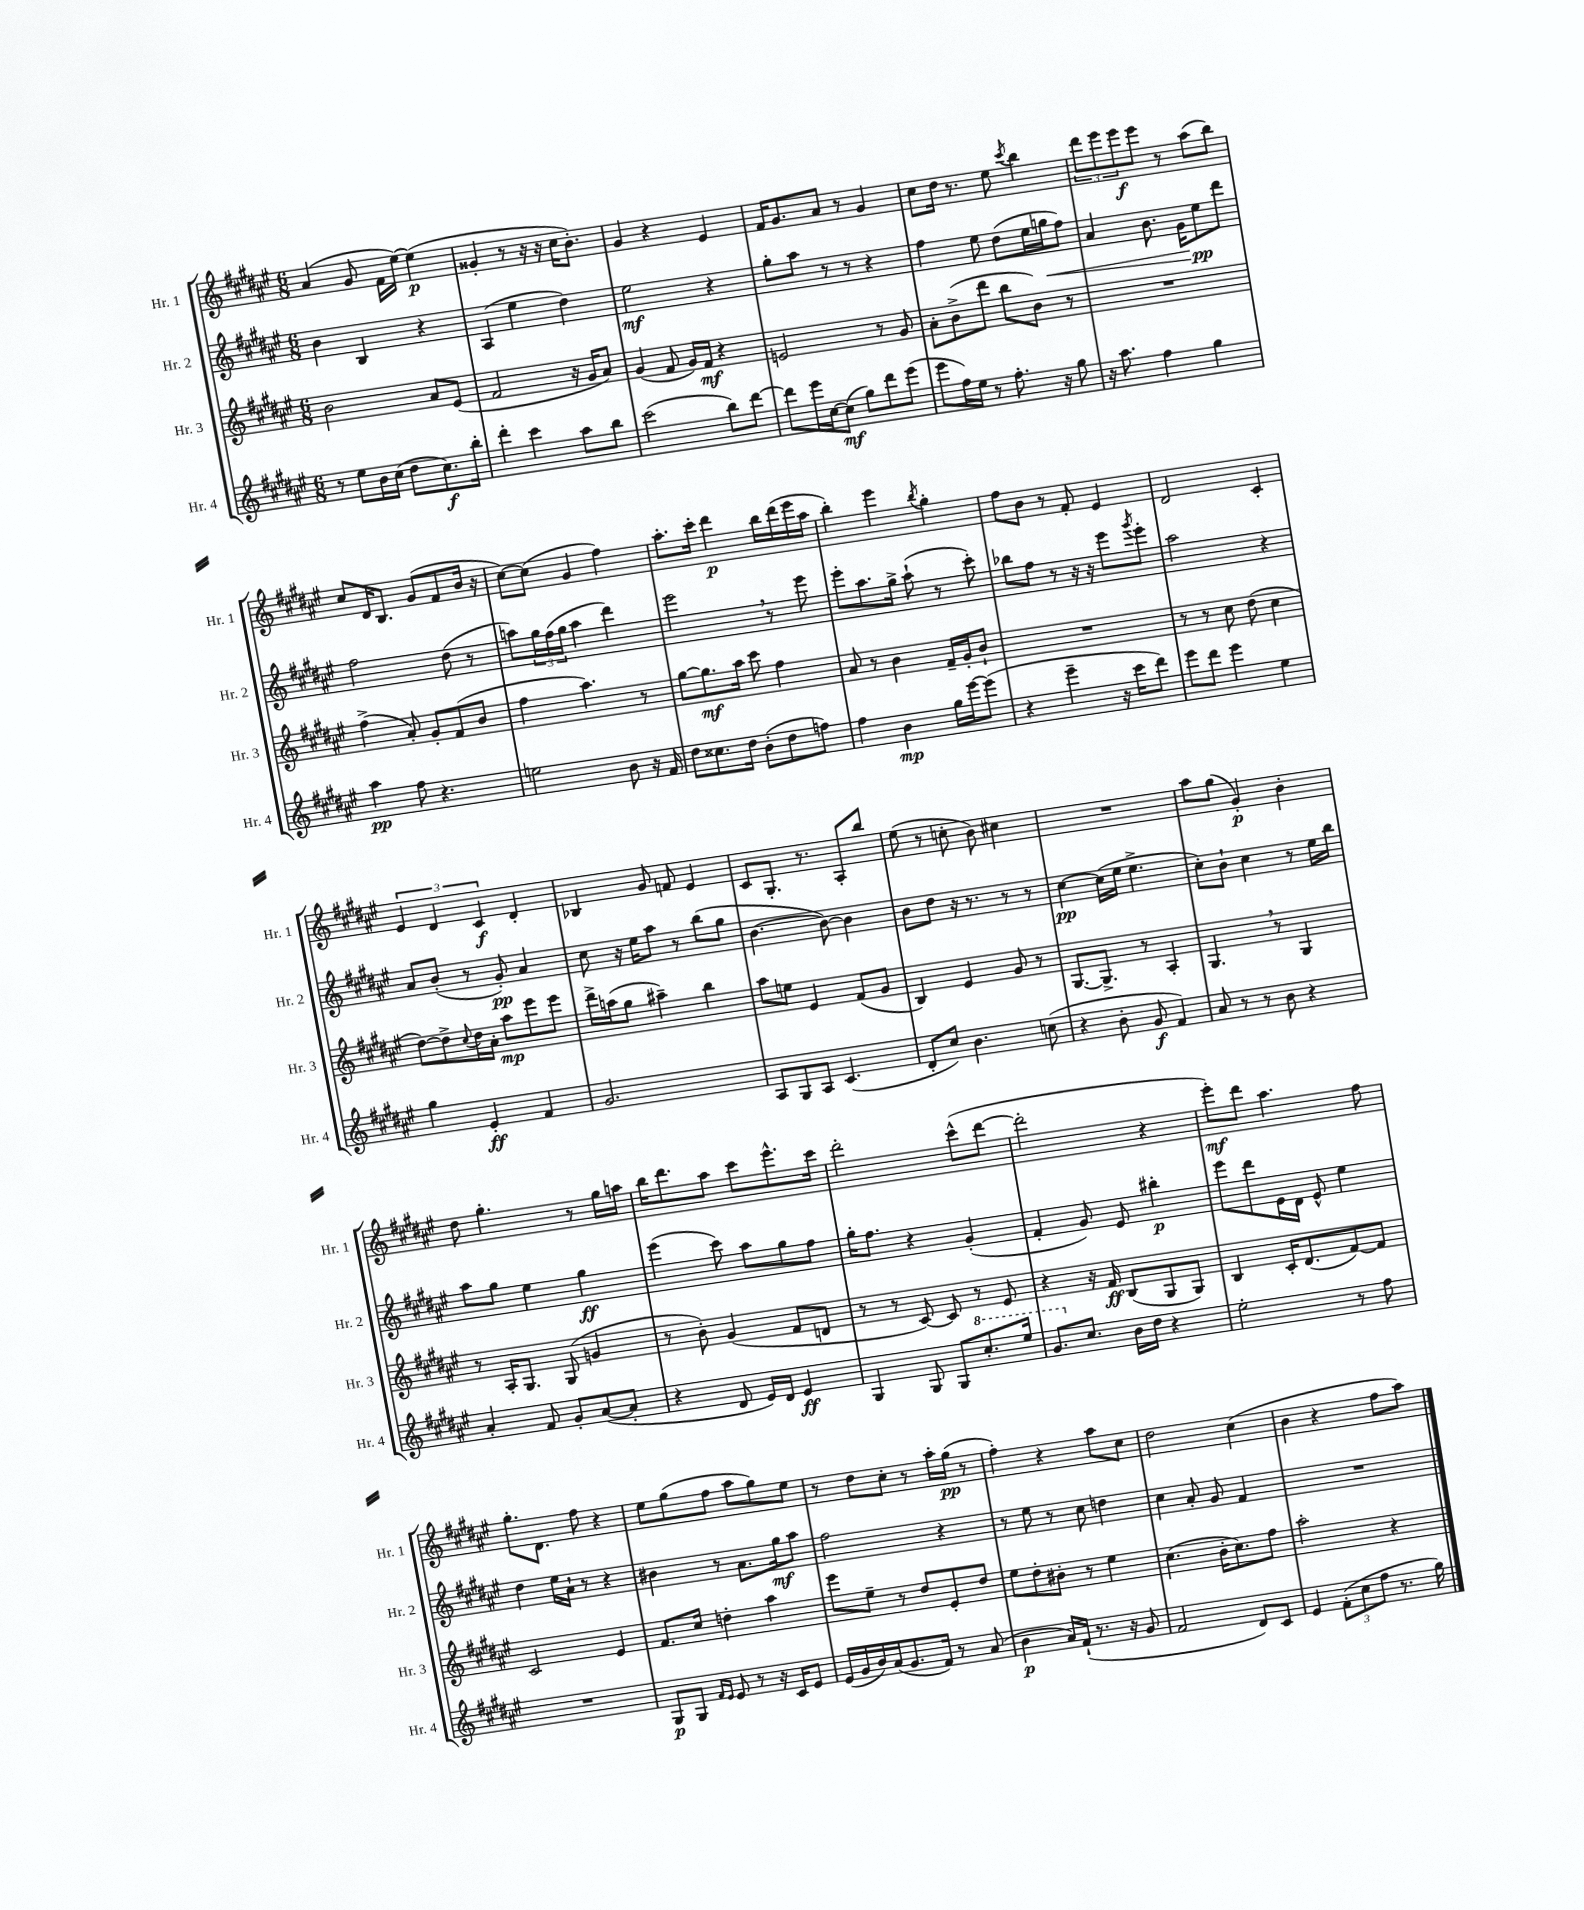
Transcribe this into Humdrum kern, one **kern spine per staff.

**kern	**dynam	**kern	**dynam	**kern	**dynam	**kern	**dynam
*part4	*part4	*part3	*part3	*part2	*part2	*part1	*part1
*staff4	*staff4	*staff3	*staff3	*staff2	*staff2	*staff1	*staff1
*I"Hr. 4	*	*I"Hr. 3	*	*I"Hr. 2	*	*I"Hr. 1	*
*I'Hr. 4	*	*I'Hr. 3	*	*I'Hr. 2	*	*I'Hr. 1	*
*clefG2	*	*clefG2	*	*clefG2	*	*clefG2	*
*k[f#c#g#d#a#e#]	*	*k[f#c#g#d#a#e#]	*	*k[f#c#g#d#a#e#]	*	*k[f#c#g#d#a#e#]	*
*M6/8	*	*M6/8	*	*M6/8	*	*M6/8	*
=72	=72	=72	=72	=72	=72	=72	=72
8r	.	2b\	.	4b\	.	(4a#/	.
8ee#\L	.	.	.	.	.	.	.
16b\L	.	.	.	4B/	.	8g#/	.
(16cc#\JJ	.	.	.	.	.	.	.
8dd#\L	.	.	.	.	.	16f#\LL	.
.	.	.	.	.	.	[16ee#\JJ)	.
8.cc#\)	f	8a#/L	.	4r	.	(4ee#\]	p
.	.	(8e#/J	.	.	.	.	.
16bb'\Jk	.	.	.	.	.	.	.
=73	=73	=73	=73	=73	=73	=73	=73
4ddd#'\	.	2f#/	.	(4A#/	.	4g##X'/	.
4ccc#\	.	.	.	4ee#\	.	8r	.
.	.	.	.	.	.	16r	.
.	.	.	.	.	.	16r	.
8aa#\L	.	16r	.	4dd#\)	.	16cc#\KL	.
.	.	16g#/KL	.	.	.	8.b'\J)	.
8bb\J	.	8a#/J)	.	.	.	.	.
=74	=74	=74	=74	=74	=74	=74	=74
(2ccc#\	.	(4g#/	.	2ee#\	mf	4g#/	.
.	.	8f#/	.	.	.	4r	.
.	.	16g#/LL)	.	.	.	.	.
.	.	16f#/JJ	mf	.	.	.	.
8bb\L)	.	4r	.	4r	.	4e#/	.
[8ddd#\J	.	.	.	.	.	.	.
=75	=75	=75	=75	=75	=75	=75	=75
8ddd#\L]	.	2en/	.	8gg#'\L	.	16f#/KL	.
.	.	.	.	.	.	8.g#/	.
16eee#\L	.	.	.	8aa#\J	.	.	.
[16cc#\J	.	.	.	.	.	.	.
(8cc#\J]	mf	.	.	8r	.	8a#/J	.
8gg#\L)	.	.	.	8r	.	8r	.
8ddd#\	.	8r	.	4r	.	4g#/	.
(8eee#\J	.	8g#/	.	.	.	.	.
=76	=76	=76	=76	=76	=76	=76	=76
8eee#\L	.	8a#'\L	.	4ff#\	.	8cc#\L	.
16ff#\L)	.	(8b^\	.	.	.	16dd#\Jk	.
16ee#\JJ	.	.	.	.	.	8.r	.
8r	.	8ddd#\J	.	8ee#\	.	.	.
8.ff#'\	.	8bb\L	.	(8dd#\L	.	8ee#\	.
.	.	.	.	.	.	8qccc#/	.
.	.	8b\J)	.	16ee#\L	.	4bb\	.
!	!	!	!	!	!LO:HP:b	!	!
16r	.	.	.	16ggn\J	<	.	.
8gg#\	.	8r	.	8ff#\J)	.	.	.
=77	=77	=77	=77	=77	=77	=77	=77
16r	.	2.r	.	4a#/	.	12ddd#\L	.
8.aa#\	.	.	.	.	.	.	.
.	.	.	.	.	.	12eee#\	.
.	.	.	.	.	.	12eee#\	f
4ff#\	.	.	.	8.b\	.	8eee#\J	.
.	.	.	.	.	.	8r	.
.	.	.	.	16g#\KL	.	.	.
4gg#\	.	.	.	8ee#\	[ pp	(8aa#\L	.
.	.	.	.	8ddd#\J	.	8bb\J)	.
!!LO:LB:g=z
=78	=78	=78	=78	=78	=78	=78	=78
4aa#\	pp	(4ff#^\	.	2ff#\	.	8cc#/L	.
.	.	.	.	.	.	16d#/K	.
.	.	.	.	.	.	8.B/J	.
8ff#\	.	8a#'/)	.	.	.	.	.
4.r	.	8g#'/L	.	.	.	(8g#/L	.
.	.	(8f#/	.	(8dd#\	.	8f#/	.
.	.	8b/J	.	8r	.	16b/Jk	.
.	.	.	.	.	.	16r	.
=79	=79	=79	=79	=79	=79	=79	=79
2een\	.	4ff#\	.	8aan\L)	.	[8cc#\L)	.
.	.	.	.	24gg#\L	.	(8cc#\J]	.
.	.	.	.	(24ff#\	.	.	.
.	.	.	.	24gg#\JJ	.	.	.
.	.	4.aa#\)	.	4aa\	.	4g#/	.
8b\	.	.	.	4ddd#\)	.	4ff#\)	.
16r	.	8r	.	.	.	.	.
16f#/	.	.	.	.	.	.	.
=80	=80	=80	=80	=80	=80	=80	=80
8dd#\L	.	[8gg#\L	.	2eee#,\	.	8.aa#'\L	.
8.cc##X\	.	8.gg#\]	mf	.	.	.	.
.	.	.	.	.	.	16ccc#'\Jk	.
.	.	.	.	.	.	4ddd#\	p
16dd#\Jk	.	16aa#\Jk	.	.	.	.	.
(8b'\L	.	8ccc#\	.	.	.	.	.
8dd#\	.	4ff#\	.	8r	.	16bb\LL	.
.	.	.	.	.	.	(16ddd#\	.
8ffn\J)	.	.	.	8eee#\	.	16eee#\	.
.	.	.	.	.	.	16aa#\JJ	.
=81	=81	=81	=81	=81	=81	=81	=81
4ff#\	.	8a#/	.	8eee#'\L	.	4bb'\)	.
.	.	8r	.	8.aa#\	.	.	.
4b\	mp	4b\	.	.	.	4eee#\	.
.	.	.	.	16gg#^\Jk	.	.	.
.	.	.	.	(8aa#`\	.	.	.
.	.	.	.	.	.	8qbb/	.
16gg#\LL	.	16f#~/LL	.	8r	.	4gg#'\	.
[16eee#\J	.	16g#'/J	.	.	.	.	.
(8eee#\J]	.	8b`/J	.	8ccc#'\)	.	.	.
=82	=82	=82	=82	=82	=82	=82	=82
4r	.	2.r	.	8bb-X\L	.	8ff#\L	.
.	.	.	.	8ff#\J	.	8b\J	.
4eee#~\	.	.	.	8r	.	8r	.
.	.	.	.	16r	.	8f#'/	.
.	.	.	.	16r	.	.	.
16r	.	.	.	8eee#\L	.	4e#/	.
16ccc#\KL	.	.	.	.	.	.	.
.	.	.	.	8qggg#/	.	.	.
8ddd#\J)	.	.	.	8eee#'\J	.	.	.
=83	=83	=83	=83	=83	=83	=83	=83
8eee#\L	.	8r	.	2aa#\	.	2d#/	.
8ddd#\J	.	8r	.	.	.	.	.
4eee#\	.	8cc#\	.	.	.	.	.
.	.	(8dd#\	.	.	.	.	.
4ee#\	.	4cc#\	.	4r	.	4c#'/	.
!!LO:LB:g=z
=84	=84	=84	=84	=84	=84	=84	=84
4gg#\	.	[8dd#\L)	.	8a#/L	.	6e#/	.
.	.	8dd#^\]	.	(8b'/J	.	.	.
.	.	.	.	.	.	6d#/	.
.	.	8qqcc#/	.	.	.	.	.
4e#'/	ff	16dd#\L	.	8r	.	.	.
.	.	16a#'\JJ	.	.	.	.	.
.	.	.	.	.	.	6c#/	f
.	.	8aa#\L	mp	8g#'/)	pp	.	.
4f#/	.	8eee#\	.	4a#/	.	4d#'/	.
.	.	8eee#\J	.	.	.	.	.
=85	=85	=85	=85	=85	=85	=85	=85
2.g#/	.	16ddd#^\LL	.	8cc#\	.	4B-X/	.
.	.	(16aan\J	.	.	.	.	.
.	.	8gg#\J	.	16r	.	.	.
.	.	.	.	16ee#\KL	.	.	.
.	.	4aa#X~\)	.	8aa#\J	.	8g#/	.
.	.	.	.	8r	.	8fn/	.
.	.	4bb\	.	(8bb\L	.	4e#/	.
.	.	.	.	8gg#\J	.	.	.
=86	=86	=86	=86	=86	=86	=86	=86
8A#/L	.	8aa#\L	.	[4.b\	.	8c#/L	.
8G#/	.	8een\J	.	.	.	8.G#'/J	.
8A#/J	.	4e#/	.	.	.	.	.
.	.	.	.	.	.	8.r	.
(4.c#/	.	.	.	8b\_)	.	.	.
.	.	(8f#/L	.	4b\]	.	8A#'/L	.
.	.	8g#/J	.	.	.	8bb/J	.
=87	=87	=87	=87	=87	=87	=87	=87
8d#'/L	.	4B/)	.	8b\L	.	(8ee#\	.
8cc#/J)	.	.	.	8dd#\J	.	8r	.
4.b\	.	4e#/	.	16r	.	8ccn'\	.
.	.	.	.	8.r	.	.	.
.	.	.	.	.	.	8b\)	.
.	.	8g#/	.	8r	.	4cc#X\	.
(8ccn\	.	8r	.	8r	.	.	.
=88	=88	=88	=88	=88	=88	=88	=88
4r	.	[8.G#/L	.	[4cc#\	pp	2.r	.
.	.	8.G#^/J]	.	.	.	.	.
8b'\	.	.	.	(16cc#\LL]	.	.	.
.	.	.	.	16ee#\JJ	.	.	.
8g#/	f	8r	.	4.ee#^\	.	.	.
4f#/)	.	4A#'/	.	.	.	.	.
=89	=89	=89	=89	=89	=89	=89	=89
8a#/	.	4.G#,/	.	8cc#'\L)	.	8aa#\L	.
8r	.	.	.	8b`\J	.	(8gg#\J	.
8r	.	.	.	4cc#\	.	4g#'/)	p
8b\	.	8r	.	.	.	.	.
4r	.	4G#/	.	8r	.	4b'\	.
.	.	.	.	16ee#\LL	.	.	.
.	.	.	.	16bb\JJ	.	.	.
!!LO:LB:g=z
=90	=90	=90	=90	=90	=90	=90	=90
4a#'/	.	8r	.	8aa#\L	.	8dd#\	.
.	.	16A#'/KL	.	8gg#\J	.	4.gg#'\	.
.	.	8.G#/J	.	.	.	.	.
8f#/	.	.	.	4ee#\	.	.	.
8g#'/L	.	(8G#/	.	.	.	.	.
([8a#/	.	4gn/	.	4gg#\	ff	8r	.
8a#'/J]	.	.	.	.	.	16gg#\LL	.
.	.	.	.	.	.	16aan\JJ	.
=91	=91	=91	=91	=91	=91	=91	=91
4r	.	8r	.	(4eee#\	.	16bb\KL	.
.	.	.	.	.	.	8.ddd#\	.
.	.	8b'\)	.	.	.	.	.
8d#/	.	(4g#/	.	8ccc#\)	.	8aa#\J	.
16e#/LL)	.	.	.	8aa#\L	.	8ccc#\L	.
16d#/JJ	.	.	.	.	.	.	.
4e#/	ff	8f#/L	.	8gg#\	.	8.eee#^^\	.
.	.	8dn/J	.	8ff#\J	.	.	.
.	.	.	.	.	.	16ccc#\Jk	.
=92	=92	=92	=92	=92	=92	=92	=92
4G#/	.	8r	.	16gg#'\KL	.	2ddd#'\	.
.	.	.	.	8.ff#\J	.	.	.
.	.	8r	.	.	.	.	.
8G#/	.	[8c#/)	.	4r	.	.	.
8G#/L	.	8c#/]	.	.	.	.	.
*8va	*	*	*	*	*	*	*
8.ccc#'/	.	8r	.	(4g#'/	.	(8ccc#^^\L	.
.	.	8e#/	.	.	.	[8ddd#\J	.
16eee#/Jk	.	.	.	.	.	.	.
=93	=93	=93	=93	=93	=93	=93	=93
8.gg#/L	.	4r	.	4f#'/	.	2ddd#'\]	.
*X8va	*	*	*	*	*	*	*
8.cc#/J	.	.	.	.	.	.	.
.	.	16r	.	8g#/)	.	.	.
.	.	16f#/	ff	.	.	.	.
16b\LL	.	(8B/L	.	8e#/	.	.	.
16dd#\JJ	.	.	.	.	.	.	.
4r	.	8G#/	.	4bb#X'\	p	4r	.
.	.	8G#/J)	.	.	.	.	.
=94	=94	=94	=94	=94	=94	=94	=94
2ee#'\	.	4B/	.	8eee#\L	.	8eee#'\L)	mf
.	.	.	.	8ddd#\	.	8ddd#\J	.
.	.	16c#'/KL	.	16e#\L	.	4.aa#\	.
.	.	(8.d#/	.	16d#\JJ	.	.	.
.	.	.	.	8e#^^/	.	.	.
8r	.	[8f#/)	.	4ee#\	.	.	.
8ff#\	.	8f#/J]	.	.	.	8ff#\	.
!!LO:LB:g=z
=95	=95	=95	=95	=95	=95	=95	=95
2.r	.	2c#/	.	4dd#\	.	8.gg#'\L	.
.	.	.	.	.	.	8.d#\J	.
.	.	.	.	16ee#\LL	.	.	.
.	.	.	.	16a#`\JJ	.	.	.
.	.	.	.	8r	.	8ff#\	.
.	.	4e#/	.	4r	.	4r	.
=96	=96	=96	=96	=96	=96	=96	=96
8G#/L	p	8.f#/L	.	4b#X\	.	8ee#\L	.
8G#/J	.	.	.	.	.	(8gg#\	.
.	.	16cc#/Jk	.	.	.	.	.
16qqf#/LL	.	.	.	.	.	.	.
16qqe#/JJ	.	.	.	.	.	.	.
8e#/	.	4ddn'\	.	8r	.	8ff#\J	.
8r	.	.	.	8.a#\L	.	8aa#\L	.
16r	.	4aa#\	.	.	.	8gg#\)	.
16c#/KL	.	.	.	16gg#\k	mf	.	.
8e#/J	.	.	.	8aa#\J	.	8ee#\J	.
=97	=97	=97	=97	=97	=97	=97	=97
(16e#/LL	.	8eee#\L	.	2ff#\	.	8r	.
16g#/	.	.	.	.	.	.	.
16b/)	.	8ee#~\J	.	.	.	8dd#\L	.
(16a#/J	.	.	.	.	.	.	.
8.g#/	.	8r	.	.	.	8cc#'\J	.
.	.	8dd#/L	.	.	.	8r	.
16f#/Jk)	.	.	.	.	.	.	.
8r	.	8e#'/	.	4r	.	16aa#'\LL	.
.	.	.	.	.	.	(16gg#\JJ	pp
(8a#/	.	8dd#/J	.	.	.	8r	.
=98	=98	=98	=98	=98	=98	=98	=98
4b\	p	8ee#\L	.	8r	.	4ff#'\)	.
.	.	8dd#'\	.	8ee#\	.	.	.
16a#/LL)	.	8b#X'\J	.	8r	.	4r	.
(16f#`/JJ	.	.	.	.	.	.	.
8.r	.	8r	.	8cc#\	.	.	.
.	.	4ee#\	.	4ddn\	.	8aa#\L	.
16r	.	.	.	.	.	.	.
8g#/	.	.	.	.	.	8cc#\J	.
=99	=99	=99	=99	=99	=99	=99	=99
2f#/	.	(4.cc#\	.	4cc#\	.	2dd#\	.
.	.	.	.	8a#'/	.	.	.
.	.	16b'\KL	.	8g#/	.	.	.
.	.	8.cc#\)	.	.	.	.	.
8d#/L)	.	.	.	4f#/	.	(4cc#\	.
8c#/J	.	8ff#\J	.	.	.	.	.
=100	=100	=100	=100	=100	=100	=100	=100
4e#/	.	2aa#'\	.	2.r	.	4b\	.
(12f#'\L	.	.	.	.	.	4r	.
12cc#\	.	.	.	.	.	.	.
12ff#\J	.	.	.	.	.	.	.
8.r	.	4r	.	.	.	8ff#\L	.
.	.	.	.	.	.	8aa#\J)	.
16gg#\)	.	.	.	.	.	.	.
==	==	==	==	==	==	==	==
*-	*-	*-	*-	*-	*-	*-	*-
